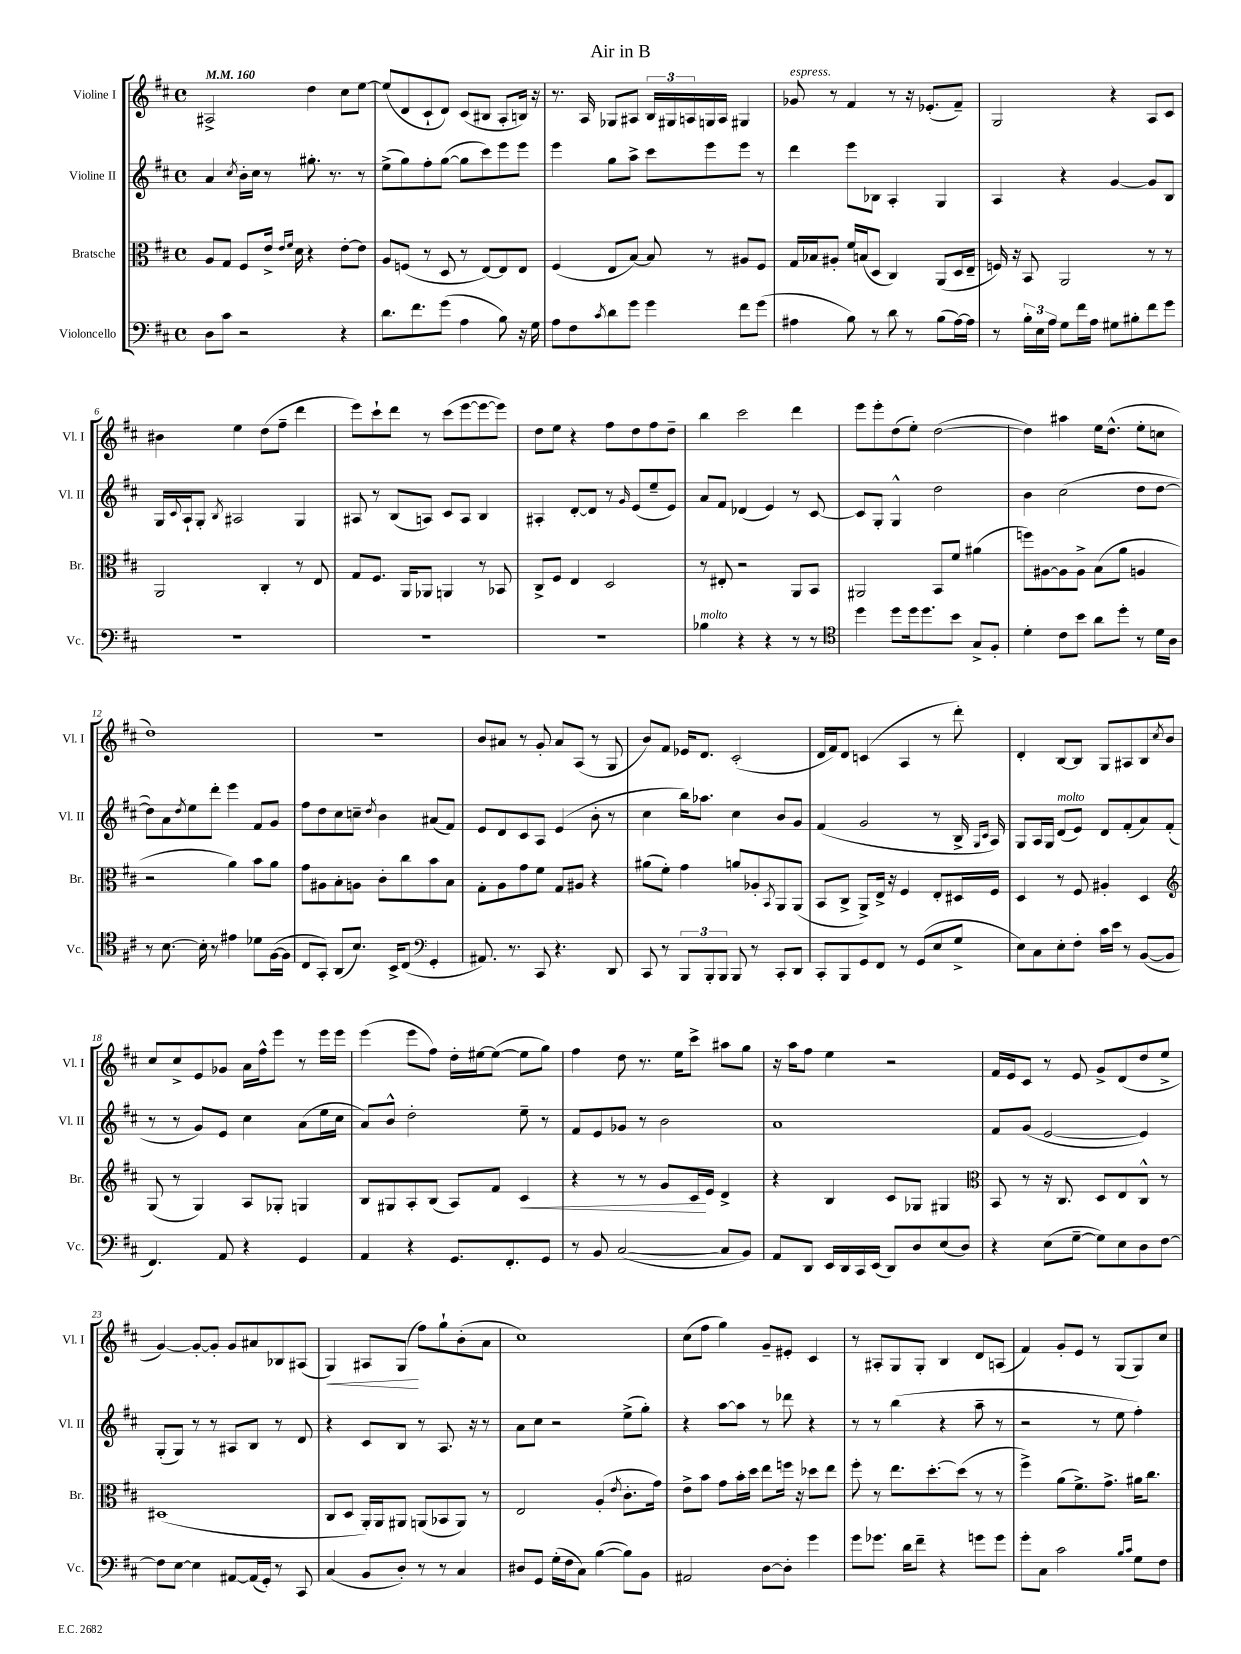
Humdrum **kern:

**kern	**kern	**kern	**kern
*staff4	*staff3	*staff2	*staff1
*clefF4	*clefC3	*clefG2	*clefG2
*k[f#c#]	*k[f#c#]	*k[f#c#]	*k[f#c#]
*M4/4	*M4/4	*M4/4	*M4/4
*met(c)	*met(c)	*met(c)	*met(c)
*MM160	*MM160	*MM160	*MM160
8D	8A	4a	2A#^
8c#	8G	.	.
.	.	8qcc#	.
2r	8F#	16b'	.
.	.	16cc#	.
.	16e^	8r	.
.	16qqe	.	.
.	16qqf#	.	.
.	16d	.	.
.	4r	8.gg#'	4dd
.	.	8.r	.
4r	[8e'	.	8cc#
.	8e]	8r	[8ee
=	=	=	=
8.d	8A	(8ee^	(8ee]
.	(8F	8gg)	8d
8.f#	.	.	.
.	8r	8ff#'	8c#`
(8g	8D	([8gg	8d)
4A	8r	8gg]	(8c#
.	[8E)	8ccc#)	8B#
8B)	8E]	8eee	8A'
16r	8E	8eee	16B)
16G	.	.	16r
=	=	=	=
8A	(4F#	4eee	8.r
8F#	.	.	.
.	.	.	16A
8qc#	.	.	.
8d	8E	8gg	8G-
8g	[8B)	8aa^	8A#
4g	8B]	8ccc#	24B
.	.	.	24G#
.	.	.	24A
.	8r	8eee	16G
.	.	.	16A
8f#	8A#	8eee	4G#
(8g	8F#	8r	.
=	=	=	=
4A#	16G	4ddd	8g-
.	16B-	.	.
.	8A#'	.	8r
8B)	16f#	8eee	4f#
.	(16B	.	.
8r	8D	8B-	.
8d	4C#)	4A'	8r
8r	.	.	16r
.	.	.	(8.e-'
(8B	(8AA	4G	.
[16A#)	16D	.	8f#~)
16A#]	16E~	.	.
=	=	=	=
8r	16F)	4A	2G
.	16r	.	.
24B'	8BB	.	.
24E	.	.	.
24A	.	.	.
8G	2AA	4r	.
16f#	.	.	.
16A	.	.	.
8G#	.	[4g	4r
8B#'	.	.	.
8f#	8r	8g]	8A
8g	8r	8B	8c#
=	=	=	=
1r	2AA	16G	4b#
.	.	8qqc#	.
.	.	16A`	.
.	.	8G'	.
.	.	8qB	.
.	.	2A#	4ee
.	4C#'	.	(8dd
.	.	.	8ff#~
.	8r	4G	4ddd
.	8E	.	.
=	=	=	=
1r	8G	8A#	8eee)
.	8.F#	8r	8ccc#`
.	.	(8B	8ddd
.	16AA	.	.
.	8AA-	8A)	8r
.	4AA	8c#	(8ccc#
.	.	8A	[8eee
.	8r	4B	8eee_
.	8BB-	.	8eee])
=	=	=	=
1r	8C#^	4A#'	8dd
.	8F#	.	8ee
.	4E	[8d'	4r
.	.	8d]	.
.	2D	8r	8ff#
.	.	16qqg	.
.	.	(8e	8dd
.	.	8ee~	8ff#
.	.	8e)	8dd~
=	=	=	=
4B-	8r	8a	4bb
.	8E#'	8f#	.
4r	2r	(4d-	2ccc#
4r	.	4e)	.
8r	8AA	8r	4ddd
8r	8BB	[8c#	.
=	=	=	=
*clefC4	*	*	*
4dd	2AA#	8c#]	8eee
.	.	8G'	8eee'
8dd	.	4G^^	(8dd
16dd	.	.	8ee')
8.dd	.	.	.
.	8BB	2dd	([2dd
8b	8f#	.	.
8G^	(4a#	.	.
8F#'	.	.	.
=	=	=	=
4d'	8ff)	4b	4dd])
.	[8A#	.	.
8c#	8A#]	(2cc#	4aa#
8b	8A#^	.	.
8a	(8B	.	16ee
.	.	.	(8.dd^^
8dd'	8a	.	.
8r	4A	8dd	8ee'
16d	.	[8dd	8cc
16A	.	.	.
=	=	=	=
8r	2r	8dd])	1dd)
[8.B	.	8a	.
.	.	8qdd	.
.	.	8ee	.
16B']	.	.	.
8r	.	8ddd'	.
4e#	4a)	4eee	.
8d-	8b	8f#	.
([16F#	8a	8g	.
16F#]	.	.	.
=	=	=	=
8C#	8g	8ff#	1r
8GG')	8A#	8dd	.
(8AA	8B'	8cc#	.
8.B)	8A	8cc~	.
.	.	8qdd	.
.	8c#'	4b	.
16BB^	.	.	.
(8C#	8cc#	.	.
*clefF4	*	*	*
4GG'	8b	(8a#	.
.	8B	8f#)	.
=	=	=	=
8.AA#)	8G'	8e	8b
.	8A	8d	8a#
8.r	.	.	.
.	8g	8c#	8r
8CC#	8f#	8A	8g'
4.r	8G	(4e	8a#
.	8A#	.	(8A
.	4r	8b'	8r
8DD	.	8r	8G
=	=	=	=
8CC#	(8a#	4cc#	8b)
8r	8f#')	.	8f#
12BBB	4g	16bb)	16e-
.	.	8.aa-	8.d
12BBB'	.	.	.
12BBB	.	.	.
8BBB	8a	4cc#	(2c#'
8r	8A-'	.	.
.	8qBB	.	.
8CC#'	8AA	8b	.
8DD	(8AA	8g	.
=	=	=	=
8CC#'	8BB	(4f#	16d
.	.	.	16f#)
8BBB	8C#^	.	8d
8GG	8AA^)	2g	(4c
8FF#	16E^	.	.
.	16r	.	.
8r	4F#	.	4A
(8GG	.	.	.
8E	8E'	8r	8r
8G^	16D#	16B^	8ddd')
.	.	16qqG	.
.	.	16qqc#	.
.	16F#	16A)	.
=	=	=	=
8E)	4D	8G	4d'
8C#	.	16A	.
.	.	16G	.
8E'	8r	(8d	[8B
8F#'	8F#	8e)	8B]
16c#	4A#'	8d	8G
16e	.	.	.
8r	.	(8f#'	8A#
([8BB	4D	8a)	8B
.	.	.	8qcc#
8BB]	.	(8f#'	8b
=	=	=	=
*	*clefG2	*	*
4.FF#)	(8G	8r	8cc#
.	8r	8r	8cc#^
.	4G)	8g)	8e
8AA	.	8e	8g-
4r	8A	4cc#	16a
.	.	.	16ff#^^
.	8G-'	.	8eee
4GG	4G	(8a	8r
.	.	16ee	16eee
.	.	16cc#	16eee
=	=	=	=
4AA	8B	8a)	(4eee
.	8G#	8b^^	.
4r	8A'	2dd'	8eee
.	(8B	.	8ff#)
8.GG	8A)	.	16dd'
.	.	.	[16ee#
.	8f#	.	(8ee#_
8.FF#'	.	.	.
.	4c#	8ee~	8ee#]
8GG	.	8r	8gg)
=	=	=	=
8r	4r	8f#	4ff#
8BB	.	8e	.
([2C#	8r	8g-	8dd
.	8r	8r	8.r
.	8g	2b	.
.	.	.	16ee
.	16c#	.	8ccc#^
.	16e	.	.
8C#]	4d^	.	8aa#
8BB)	.	.	8gg
=	=	=	=
8AA	4r	1a	16r
.	.	.	16aa
8DD	.	.	8ff#
16EE	4B	.	4ee
16DD	.	.	.
16CC#	.	.	.
(16EE	.	.	.
8DD)	8c#	.	2r
8D	8G-	.	.
(8E	4G#	.	.
8D)	.	.	.
=	=	=	=
*	*clefC3	*	*
4r	8BB	8f#	16f#
.	.	.	16e
.	8r	(8g	8c#
(8E	16r	[2e	8r
.	8.C#	.	.
[8G~	.	.	8e
8G])	8D	.	8g^
8E	8E	.	(8d
8D	8C#^^	4e])	8dd
[8F#	8r	.	8ee^
=	=	=	=
8F#]	(1D#	(8G'	[4g)
[8E	.	8G)	.
4E]	.	8r	8g'_
.	.	8r	8g']
[8AA#	.	8A#	8g
(16AA#]	.	8B	8a#
16GG')	.	.	.
8r	.	8r	8B-
8CC#	.	8d	(8A#
=	=	=	=
(4C#	8C#	4r	4G)
.	8D	.	.
8BB	16AA')	8c#	8A#
.	16AA	.	.
8D')	8AA#	8B	(8G
8r	(8AA	8r	8ff#)
8r	8BB-	8.A	8gg`
4C#	8AA)	.	(8b'
.	.	16r	.
.	8r	8r	8a
=	=	=	=
8D#	2E	8a	1cc#)
8GG	.	8cc#	.
(16G'	.	2r	.
16F#	.	.	.
8C#)	.	.	.
([4B	(4A'	.	.
.	8qe	.	.
8B])	8.c#'	(8ee^	.
8BB	.	8gg')	.
.	16g)	.	.
=	=	=	=
2AA#	8e^	4r	(8cc#
.	8b	.	8ff#
.	8g	[8aa	4gg)
.	16b'	8aa]	.
.	16dd	.	.
[8D	8ee	8r	8g~
8D']	16ff	8ddd-	8e#'
.	16r	.	.
4g	8dd-	4r	4c#
.	8ee	.	.
=	=	=	=
8g	8ff#'	8r	8r
8.g-	8r	8r	8A#'
.	8.ee	(4bb	8G
16d	.	.	.
8f#~	.	.	8G'
.	[8.dd'	.	.
4r	.	4r	4B
.	(8dd]	.	.
8g	8r	8aa~	8d
8g	8r	8r	(8A
=	=	=	=
8g'	4ff#^)	2r	4f#)
8C#	.	.	.
2c#	(8a	.	8g'
.	8.f#^)	.	8e
.	.	8r	8r
.	8.g^	.	.
.	.	8ee	(8G
16qqB	.	.	.
16qqc#	.	.	.
8G	16a#	4ff#')	8G)
.	8.cc#	.	.
8F#	.	.	8cc#
==	==	==	==
*-	*-	*-	*-
